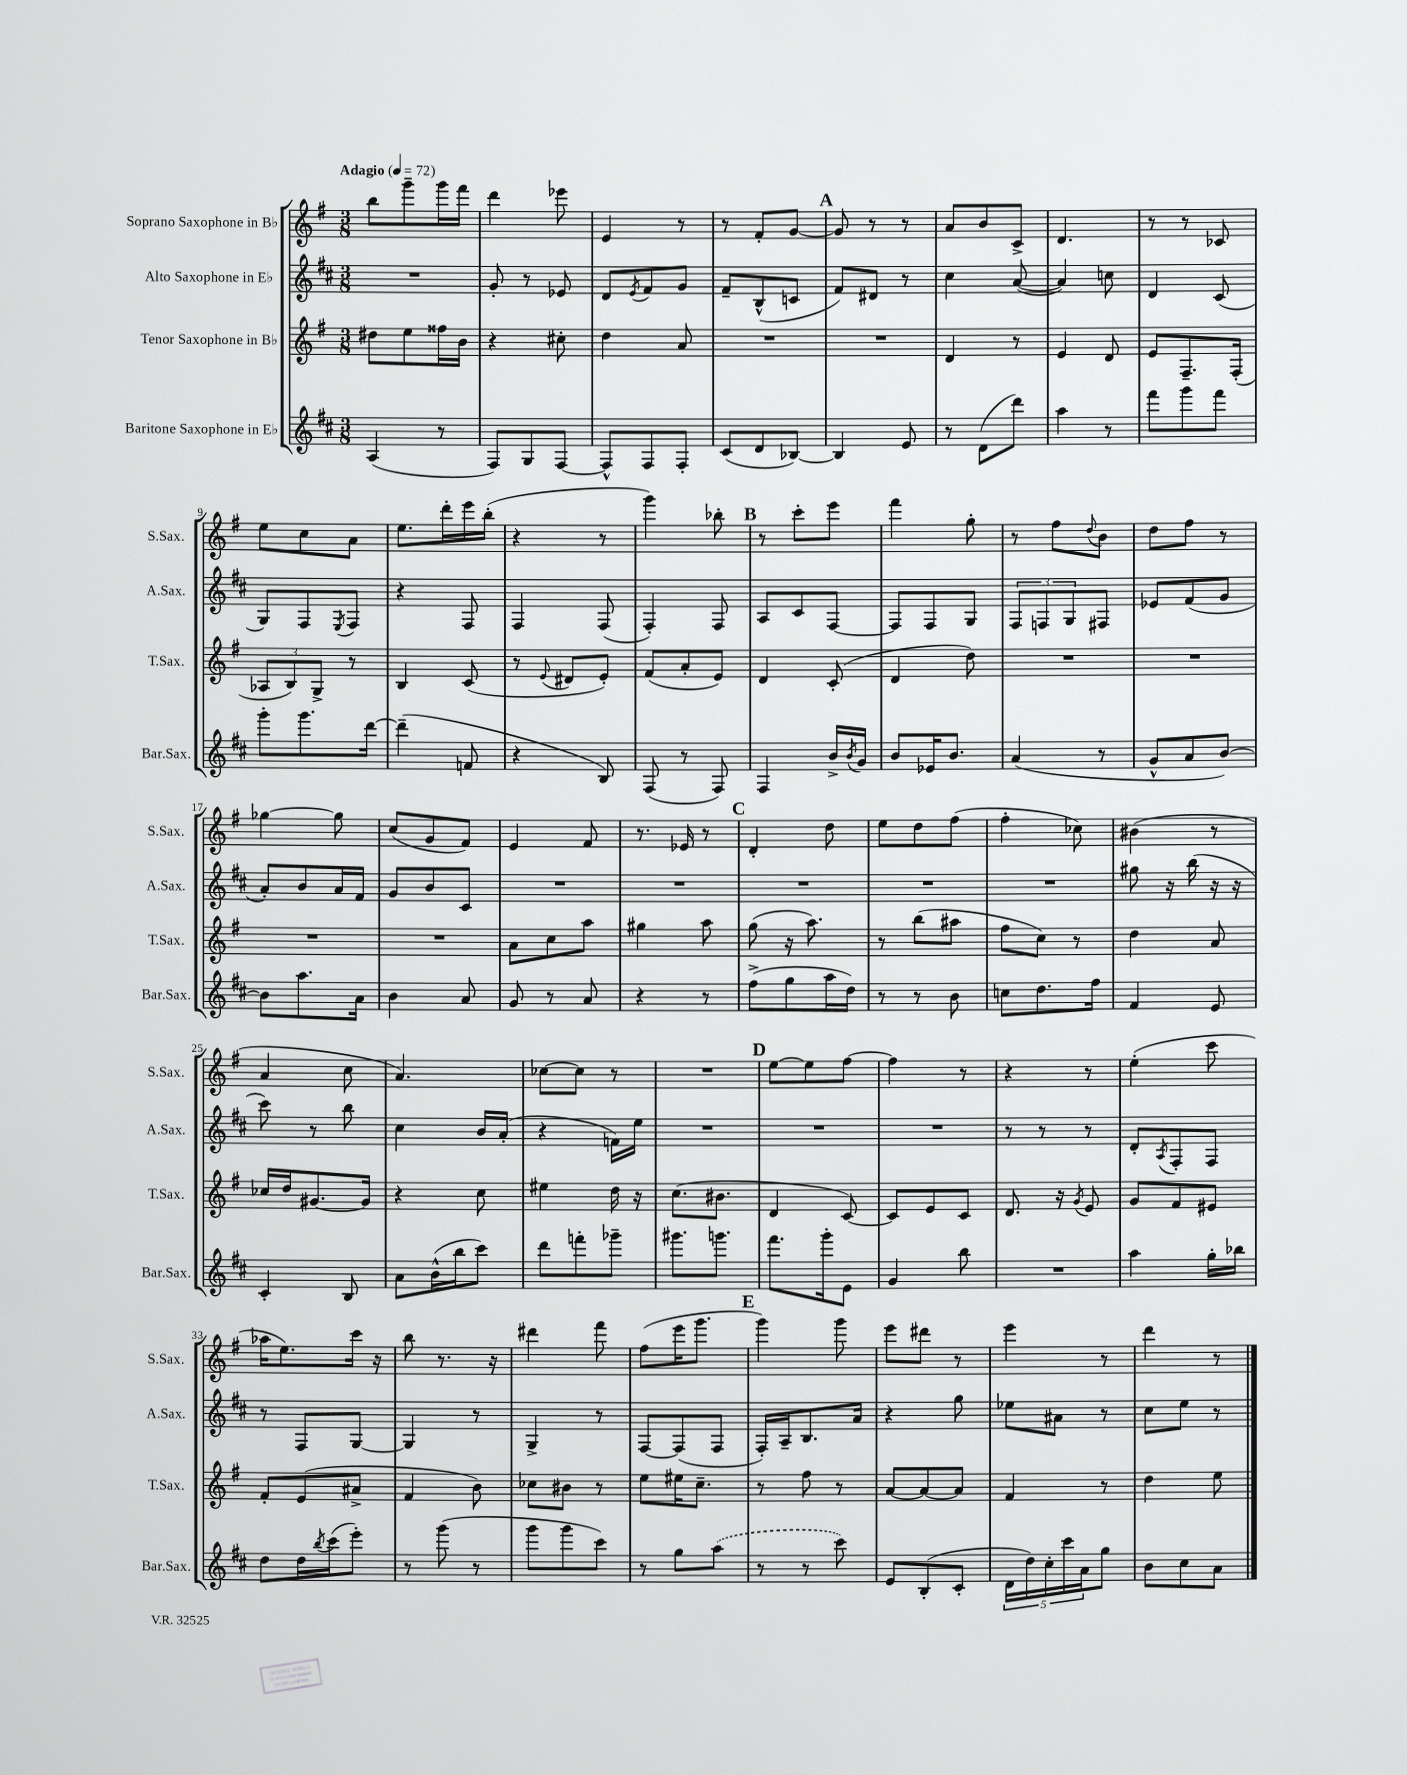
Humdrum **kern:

**kern	**kern	**kern	**kern
*part4	*part3	*part2	*part1
*staff4	*staff3	*staff2	*staff1
*I"Baritone Saxophone in E♭	*I"Tenor Saxophone in B♭	*I"Alto Saxophone in E♭	*I"Soprano Saxophone in B♭
*I'Bar.Sax.	*I'T.Sax.	*I'A.Sax.	*I'S.Sax.
*clefG2	*clefG2	*clefG2	*clefG2
*k[f#c#]	*k[f#]	*k[f#c#]	*k[f#]
*M3/8	*M3/8	*M3/8	*M3/8
*MM72	*MM72	*MM72	*MM72
=1	=1	=1	=1
!	!	!	!LO:TX:a:B:t=Adagio
(4A/	8dd#X\L	4.r	8bb\L
.	8ee\	.	8ggg~\
8r	16ff##X\L	.	16ggg\L
.	16b\JJ	.	16fff#\JJ
=2	=2	=2	=2
8F#/L)	4r	8g'/	4ddd\
8G/	.	8r	.
[8F#/J	8cc#X'\	8e-X/	8eee-X\
=3	=3	=3	=3
8F#^^/L]	4dd\	8d/L	4e/
.	.	8qe/	.
8F#/	.	8f#/	.
8F#'/J	8a/	8g/J	8r
=4	=4	=4	=4
(8c#/L	4.r	8f#~/L	8r
8d/	.	(8B^^/	8f#'/L
[8B-X/J)	.	8cn/J	[8g/J
!!LO:REH:place=s1:t=A
=5	=5	=5	=5
4B-/]	4.r	8f#/L)	8g/]
.	.	8d#X/J	8r
8e/	.	8r	8r
=6	=6	=6	=6
8r	4d/	4cc#\	8a/L
(8d\L	.	.	8b/
8ddd\J)	8r	([8a/	8c^/J
=7	=7	=7	=7
4aa\	4e/	4a/])	4.d/
8r	8d/	8ccn\	.
=8	=8	=8	=8
8fff#\L	8e/L	4d/	8r
8ggg\	8.F#~/	.	8r
8fff#\J	.	(8c#/	8c-X/
.	(16F#'/Jk	.	.
!!LO:LB:g=z
=9	=9	=9	=9
8ggg'\L	12A-X/L	8G/L)	8ee\L
.	12B/)	.	.
8.ggg\	.	8F#/	8cc\
.	12G^/J	.	.
.	.	8qE/	.
.	8r	8F#/J	8a\J
[16ddd\Jk	.	.	.
=10	=10	=10	=10
(4ddd~\]	4B/	4r	8.ee\L
.	.	.	16ddd'\L
8fn/	(8c/	8F#/	16eee\
.	.	.	(16bb'\JJ
=11	=11	=11	=11
4r	8r	4F#/	4r
.	8qqe/	.	.
.	8d#X/L	.	.
8B/)	8e'/J)	(8F#/	8r
=12	=12	=12	=12
(8F#/	(8f#/L	4F#'/)	4ggg\)
8r	8a'/	.	.
8F#/)	8e/J)	8F#/	8bb-X'\
!!LO:REH:place=s1:t=B
=13	=13	=13	=13
4F#/	4d/	8A/L	8r
.	.	8c#/	8ccc'\L
16b^/LL	(8c'/	[8F#/J	8eee\J
8qb/	.	.	.
16g/JJ	.	.	.
=14	=14	=14	=14
8b/L	4d/	8F#/L]	4fff#\
16e-X/K	.	8F#/	.
8.b/J	.	.	.
.	8dd\)	8G/J	8gg'\
=15	=15	=15	=15
(4a/	4.r	12F#/L	8r
.	.	12Fn/	.
.	.	.	8ff#\L
.	.	12G/	.
.	.	.	8qqdd/
8r	.	8F#X/J	8b\J
=16	=16	=16	=16
8g^^/L	4.r	8e-X/L	8dd\L
8a/	.	(8f#/	8ff#\J
[8b/J)	.	8g/J	8r
!!LO:LB:g=z
=17	=17	=17	=17
8b\L]	4.r	8a'/L)	[4gg-X\
8.aa\	.	8b/	.
.	.	16a/L	8gg-\]
16a\Jk	.	16f#/JJ	.
=18	=18	=18	=18
4b\	4.r	8g/L	(8cc/L
.	.	8b/	8g/
8a/	.	8c#/J	8f#/J)
=19	=19	=19	=19
8g/	8a\L	4.r	4e/
8r	8cc\	.	.
8a/	8aa\J	.	8f#/
=20	=20	=20	=20
4r	4gg#X\	4.r	8.r
.	.	.	16e-X/
8r	8aa\	.	8r
!!LO:REH:place=s1:t=C
=21	=21	=21	=21
(8ff#^\L	(8gg\	4.r	4d'/
8gg\	16r	.	.
.	8.aa\)	.	.
16aa\L	.	.	8dd\
16dd\JJ)	.	.	.
=22	=22	=22	=22
8r	8r	4.r	8ee\L
8r	(8bb\L	.	8dd\
8b\	8aa#X\J	.	(8ff#\J
=23	=23	=23	=23
8ccn\L	8ff#\L	4.r	4ff#'\
8.dd\	8cc\J)	.	.
.	8r	.	8cc-X\)
16ff#\Jk	.	.	.
=24	=24	=24	=24
4f#/	4dd\	8gg#X\	(4b#X\
.	.	16r	.
.	.	(16bb\	.
8e/	8a/	16r	8r
.	.	16r	.
!!LO:LB:g=z
=25	=25	=25	=25
4c#'/	16cc-X/LL	8ccc#\)	4a/
.	16dd/J	.	.
.	[8.g#X/	8r	.
8B/	.	8bb\	8cc\
.	16g#/Jk]	.	.
=26	=26	=26	=26
8a\L	4r	4cc#\	4.a/)
(16b^^\L	.	.	.
16bb\J	.	.	.
8ccc#\J)	8cc\	16b/LL	.
.	.	(16a'/JJ	.
=27	=27	=27	=27
8ddd\L	4ee#X\	4r	[8cc-X\L
8fffn'\	.	.	8cc-\J]
8ggg-X~\J	16dd\	16fn\LL)	8r
.	16r	16ee\JJ	.
=28	=28	=28	=28
8.ggg#X\L	(8.cc\L	4.r	4.r
8.gggn\J	8.b#X\J	.	.
!!LO:REH:place=s1:t=D
=29	=29	=29	=29
8.fff#\L	4d/	4.r	[8ee\L
.	.	.	8ee\]
16ggg'\k	.	.	.
8e\J	[8c/)	.	[8ff#\J
=30	=30	=30	=30
4g/	8c/L]	4.r	4ff#\]
.	8e/	.	.
8bb\	8c/J	.	8r
=31	=31	=31	=31
4.r	8.d/	8r	4r
.	.	8r	.
.	16r	.	.
.	8qg/	.	.
.	8e/	8r	8r
=32	=32	=32	=32
4aa\	8g/L	8d'/L	(4ee'\
.	.	8qA/	.
.	8f#/	8F#'/	.
16gg'\LL	8e#X/J	8F#/J	8ccc\
16bb-X\JJ	.	.	.
!!LO:LB:g=z
=33	=33	=33	=33
8dd\L	8f#'/L	8r	16aa-X\KL
.	.	.	8.ee\)
16dd\L	(8e/	8F#/L	.
8qbb/	.	.	.
(16ccc#\J	.	.	.
8eee'\J)	8a#X^/J	[8G/J	16ccc\Jk
.	.	.	16r
=34	=34	=34	=34
8r	4f#/	4G/]	8bb\
(8ggg\	.	.	8.r
8r	8b\)	8r	.
.	.	.	16r
=35	=35	=35	=35
8ggg\L	8cc-X\L	4G^/	4ddd#X\
8ggg\	8b#X\J	.	.
8ccc#\J)	8r	8r	8fff#\
=36	=36	=36	=36
8r	8ee\L	[8F#/L	(8ff#\L
8gg\L	16ee#X\K	(8F#/]	16eee\K
.	8.cc~\J	.	8.ggg\J
(8aa\J	.	8F#/J	.
!!LO:REH:place=s1:t=E
=37	=37	=37	=37
8r	8r	16F#'/LL)	4ggg\)
.	.	16A~/J	.
8r	8ff#\	8.B/	.
8ccc#\)	8r	.	8ggg\
.	.	16a/Jk	.
=38	=38	=38	=38
8e/L	[8a/L	4r	8eee\L
(8B'/	8a/_	.	8ddd#X\J
8c#'/J	8a/J]	8gg\	8r
=39	=39	=39	=39
20d\LL	4f#/	8ee-X\L	4eee\
20dd\)	.	.	.
20cc#'\	.	.	.
.	.	8a#X\J	.
20ccc#\	.	.	.
20a\J	.	.	.
8gg\J	8r	8r	8r
=40	=40	=40	=40
8b\L	4dd\	8cc#\L	4ddd\
8cc#\	.	8ee\J	.
8a\J	8ee\	8r	8r
==	==	==	==
*-	*-	*-	*-
